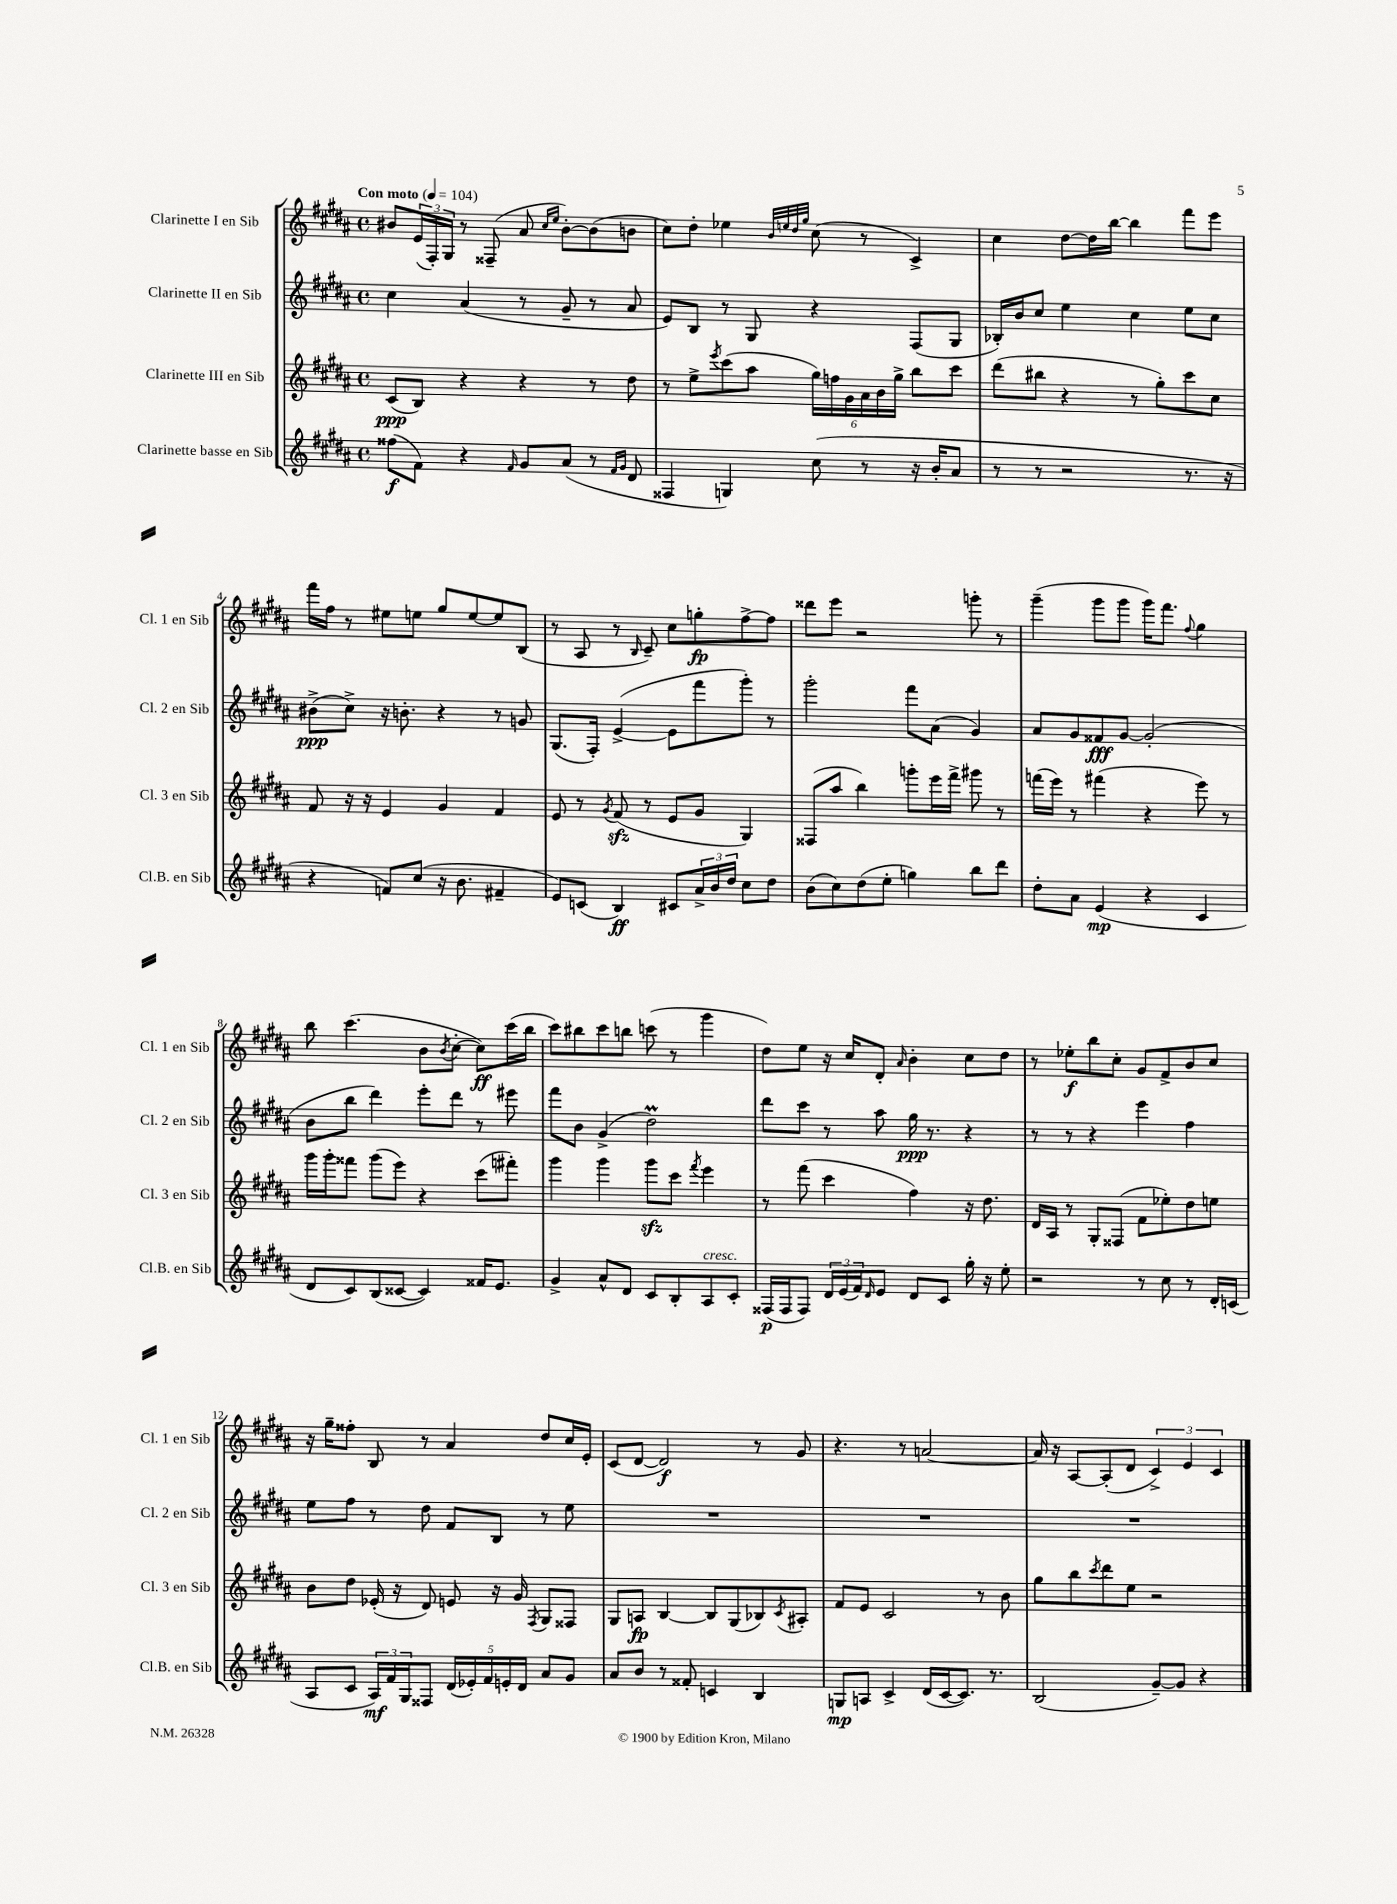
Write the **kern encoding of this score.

**kern	**kern	**kern	**kern
*staff4	*staff3	*staff2	*staff1
*clefG2	*clefG2	*clefG2	*clefG2
*k[f#c#g#d#a#]	*k[f#c#g#d#a#]	*k[f#c#g#d#a#]	*k[f#c#g#d#a#]
*M4/4	*M4/4	*M4/4	*M4/4
*met(c)	*met(c)	*met(c)	*met(c)
*MM104	*MM104	*MM104	*MM104
(8ff##\L	(8c#/L	4cc#\	8b#/L
8f#\J)	8B/J)	.	(24e/L
.	.	.	24F#'/)
.	.	.	24G#/JJ
4r	4r	(4a#/	8r
.	.	.	(8F##~/
16qqf#/	.	.	.
8g#/L	4r	8r	8a#/
.	.	.	16qqcc#/LL
.	.	.	16qqee/JJ
(8a#/J	.	8g#~/	[8b#'\L)
8r	8r	8r	(8b#\]
16qqf#/LL	.	.	.
16qqg#/JJ	.	.	.
8d#/	8dd#\	8a#/	8b\J
=	=	=	=
4F##/	8r	8e/L)	8cc#\L)
.	8ee^\L	8B/J	8dd#'\J
.	8qeee/	.	.
4G/)	(8ccc#\	8r	4ee-\
.	8aa#\J	8G#/	.
.	.	.	32qqb/LLL
.	.	.	32qqee/
.	.	.	32qqdd#/
.	.	.	32qqgg#/JJJ
(8cc#\	24gg#\LL)	4r	(8cc#\
.	24ff\	.	.
.	24g#\	.	.
8r	24a#\	.	8r
.	24b\	.	.
.	24gg#^\JJ	.	.
16r	8bb\L	(8F#/L	4c#^/)
16b'/LK	.	.	.
8a#/J	8ccc#\J	8G#/J	.
=	=	=	=
8r	(8ddd#\L	16B-'/LL)	4cc#\
.	.	16b/J	.
8r	8bb#\J	8cc#/J	.
2r	4r	4ee\	[8dd#\L
.	.	.	16dd#\]L
.	.	.	[16bb\JJ
.	8r	4cc#\	4bb\]
.	8gg#'\L)	.	.
8.r	8ccc#\	8ee\L	8fff#\L
.	8cc#\J	8cc#\J	8eee\J
16r	.	.	.
=	=	=	=
4r	8f#/	(8b#^\L	16fff#\LL
.	.	.	16ff#\JJ
.	16r	8cc#^\J)	8r
.	16r	.	.
8f/L)	4e/	16r	8ee#\L
.	.	8.b'\	.
(8cc#/J	.	.	8ee\J
16r	4g#/	4r	8gg#/L
8.b\	.	.	.
.	.	.	[8ee/
4f#~/	4f#/	8r	8ee/]
.	.	8g/	(8B/J
=	=	=	=
8e/L)	8e/	(8.G#/L	8r
(8c/J	8r	.	8A#/
.	.	16F#'/Jk)	.
.	8qg#/	.	.
4B/)	(8f#/	([4e^/	8r
.	.	.	16qqB/
.	8r	.	8c#~/)
8c#/L	8e/L	8e\]L	8cc#\L
24a#^/L	8g#/J	8fff#\	8gg'\
24b/	.	.	.
24dd#/JJ	.	.	.
8cc#\L	4G#/)	8ggg#'\J)	[8ff#^\
8dd#\J	.	8r	8ff#\]J
=	=	=	=
(8b\L	(8F##/L	2ggg#'\	8ddd##\L
8cc#\)	8aa#/J	.	8eee\J
(8dd#\	4bb\)	.	2r
8ee'\J	.	.	.
4gg\)	8ggg'\L	8fff#\L	.
.	16eee\L	(8a#\J	.
.	16fff#^\JJ	.	.
8bb\L	8ggg#\	4g#/)	8ggg'\
8ddd#\J	8r	.	8r
=	=	=	=
8dd#'\L	(16fff\LL	8a#/L	(4ggg#~\
.	16eee\JJ)	.	.
8a#\J	8r	8g#/	.
(4e/	(4fff#\	8f##/	8ggg#\L
.	.	[8g#/J	8ggg#\J
4r	4r	(2g#'/]	16ggg#\LK)
.	.	.	8.fff#\J
.	.	.	8qqff#/
4c#/	8eee\)	.	4gg#\
.	8r	.	.
=	=	=	=
8d#/L	16ggg#\LL	8b\L	8bb\
.	16ggg#'\J	.	.
8c#/)	8fff##\J	8bb\J	(4.ccc#\
(8B/	(8ggg#\L	4ddd#\)	.
[8c##/J	8eee\J)	.	.
4c##/])	4r	8eee'\L	8b\L
.	.	.	8qb/
.	.	8ddd#\J	[8cc#'\J
16f##/LK	(8ccc#\L	8r	8cc#\]L)
8.e/J	.	.	.
.	8fff#'\J)	8eee#\	(16ccc#\L
.	.	.	16bb\JJ
=	=	=	=
4g#^/	4ggg#\	8fff#\L	8ccc#\L)
.	.	8b\J	8bb#\
8a#^^/L	4ggg#\	(4g#^/	8ccc#\
8d#/J	.	.	8bb\J
8c#/L	8ggg#\L	2dd#\)	(8ccc\
8B'/	8ccc#\J	.	8r
.	8qfff#/	.	.
8A#/	4eee\	.	4ggg#\
8c#'/J	.	.	.
=	=	=	=
(16F##/LL	8r	8ddd#\L	8dd#\L)
16F##/J	.	.	.
8F##/J)	(8fff#\	8ccc#\J	8ee\J
24d#/LL	4ccc#\	8r	16r
(24e/	.	.	.
.	.	.	16cc#/LK
24f#/J)	.	.	.
16qqd#/	.	.	.
8e/J	.	8aa#\	8d#'/J
.	.	.	16qqa#/
8d#/L	4ff#\)	16gg#\	4b'\
.	.	8.r	.
8c#/J	.	.	.
16gg#'\	16r	4r	8cc#\L
16r	8.dd#\	.	.
8ee'\	.	.	8dd#\J
=	=	=	=
2r	16d#/LL	8r	8r
.	16A#/JJ	.	.
.	8r	8r	8ee-'\L
.	8G#'/L	4r	8bb\
.	(8F##/J	.	8cc#'\J
8r	8f#\L	4eee\	8g#/L
8cc#\	8ee-'\)	.	8f#^/
8r	8dd#\	4ff#\	8b/
16d#'/LL	8ee\J	.	8cc#/J
(16c/JJ	.	.	.
=	=	=	=
8A#/L	8b\L	8ee\L	16r
.	.	.	16gg#~\LK
8c#/J	8dd#\J	8ff#\J	8ff##'\J
24A#/LL)	(16e-'/	8r	8B/
24f#/	.	.	.
.	16r	.	.
24G#/J	.	.	.
8F##/J	8d#/)	8dd#\	8r
(20d#/LL	8e/	8f#/L	4a#/
20e-'/)	.	.	.
20f#/	.	.	.
.	16r	8B/J	.
20e'/	.	.	.
.	16g#/	.	.
20d#/JJ	.	.	.
.	8qF#/	.	.
8a#/L	8G#/L	8r	8dd#/L
8g#/J	8F##/J	8ee\	16cc#/L
.	.	.	16e'/JJ
=	=	=	=
8a#/L	8G#/L	1r	(8c#/L
8b/J	8A/J	.	[8d#/J
8r	[4B/	.	2d#/])
8f##'/	.	.	.
4c/	8B/]L	.	.
.	(8G#/	.	.
4B/	8B-/)	.	8r
.	8qc#/	.	.
.	8A#'/J	.	8g#/
=	=	=	=
8G/L	8f#/L	1r	4.r
8A/J	8e/J	.	.
4c#^/	2c#/	.	.
.	.	.	8r
(16d#/LL	.	.	[2a/
[16c#/J	.	.	.
8.c#/]J)	.	.	.
.	8r	.	.
8.r	.	.	.
.	8b\	.	.
=	=	=	=
(2B/	8gg#\L	1r	16a/]
.	.	.	16r
.	8bb\	.	[8A#/L
.	8qccc#/	.	.
.	8ddd#\	.	(8A#'/]
.	8ee\J	.	8d#/J
[8g#~/L)	2r	.	6c#^/)
8g#/]J	.	.	.
.	.	.	6e/
4r	.	.	.
.	.	.	6c#/
==	==	==	==
*-	*-	*-	*-
